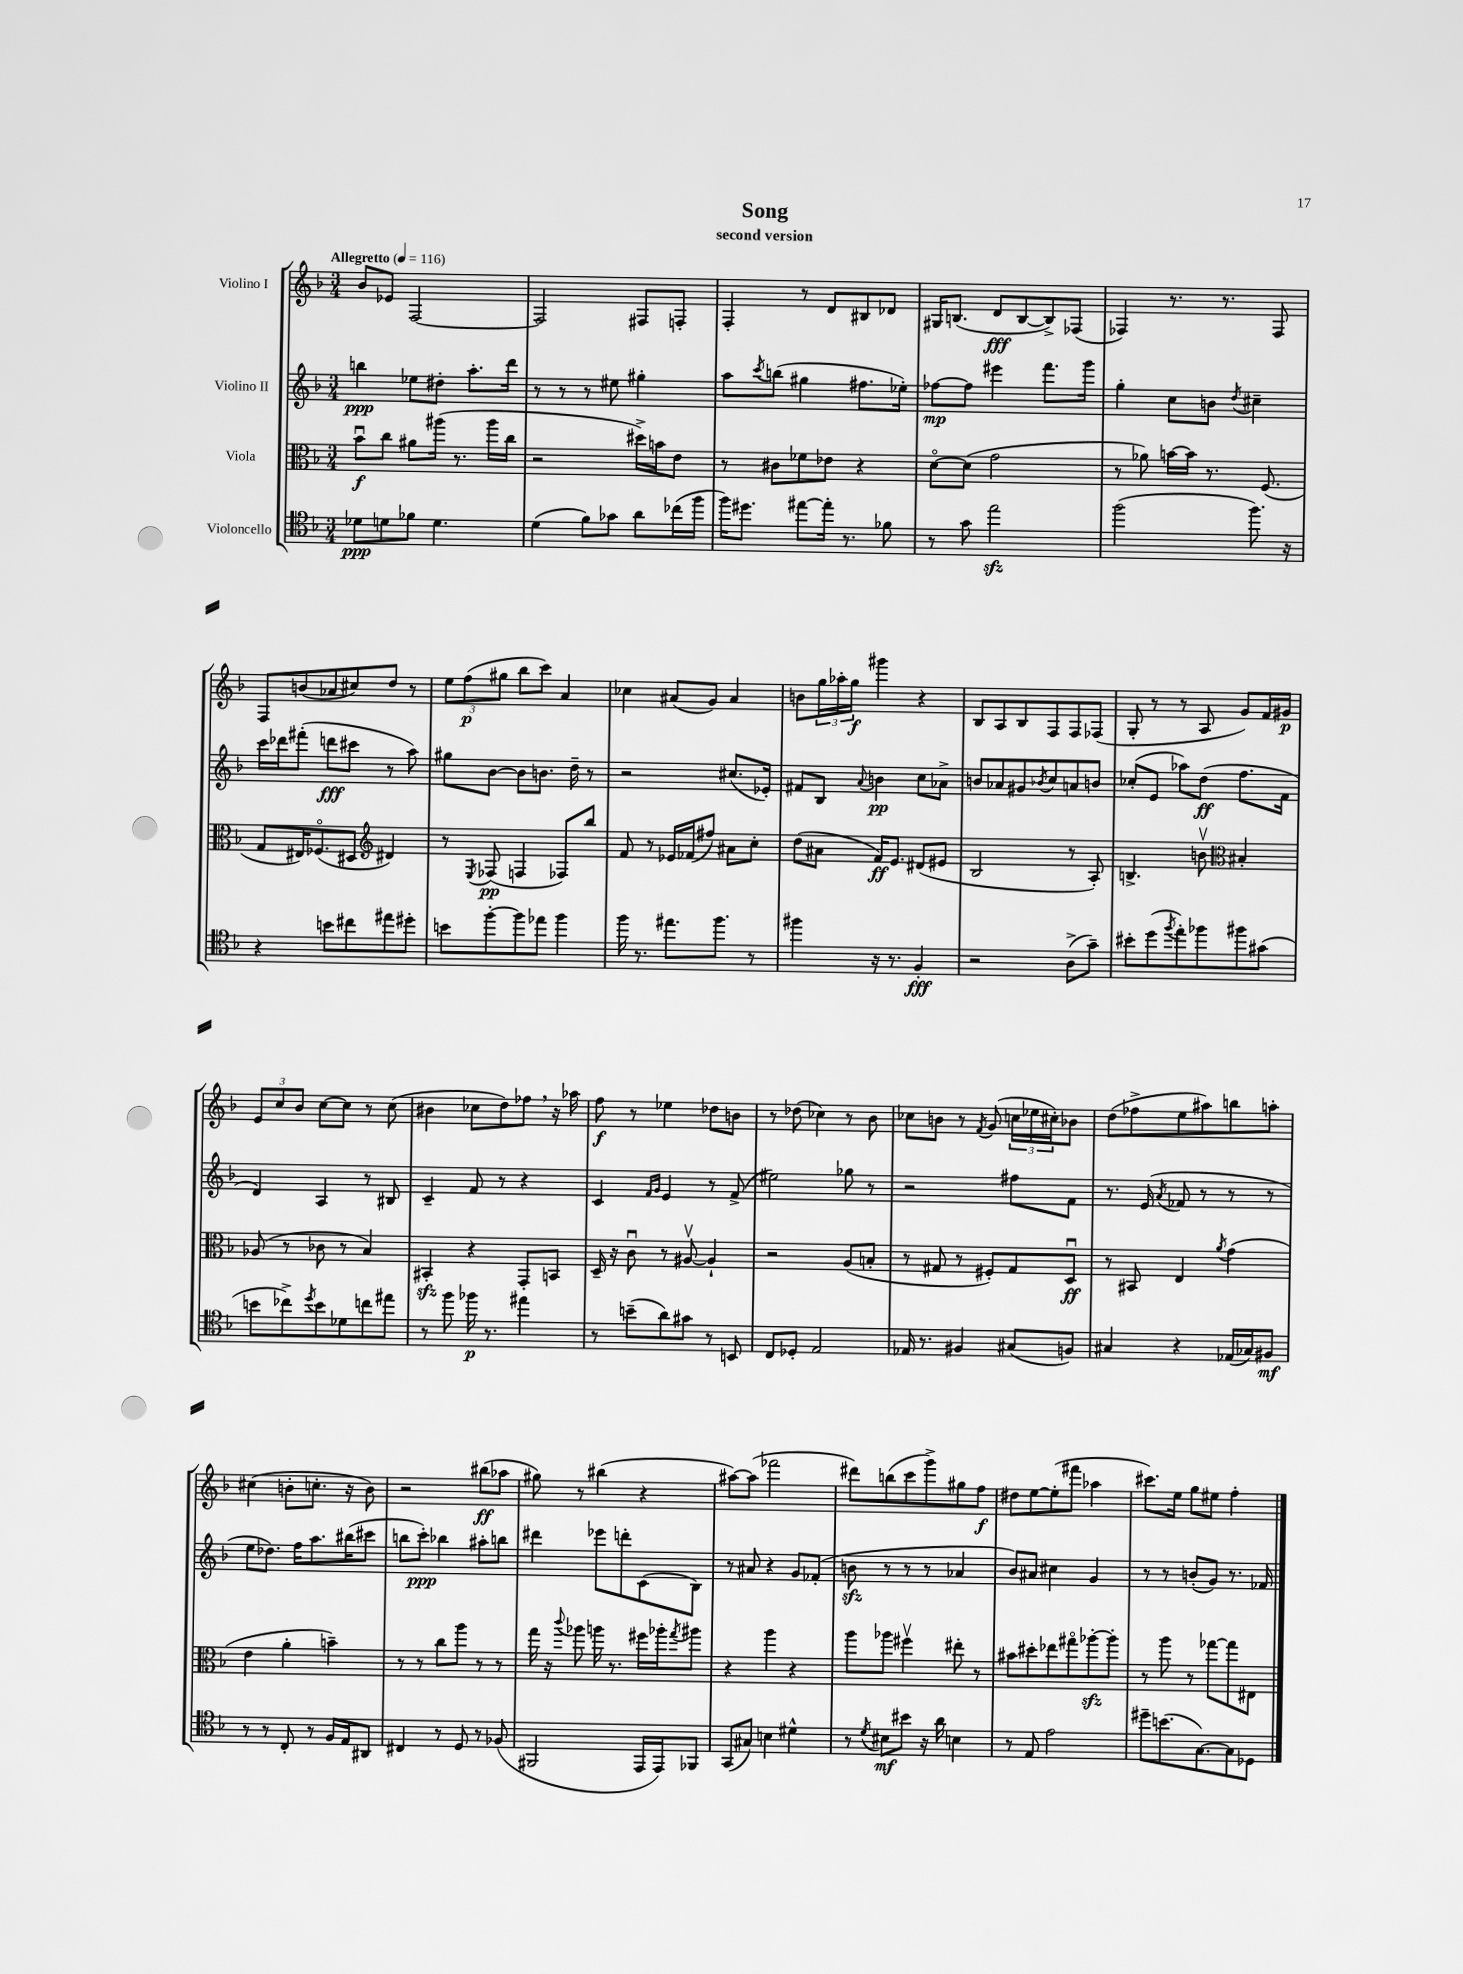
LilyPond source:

\header { title = "Song" subtitle = "second version" }
<<
\new StaffGroup <<
\new Staff = "s0" \with { instrumentName = "Violino I" } {
    \clef treble \key f \major \numericTimeSignature \time 3/4 \tempo "Allegretto" 4 = 116
    bes'8 ees'8 f2~ |
    f2 fis8 f8-. |
    f4-. r8 d'8 bis8 des'8 |
    gis16 b8.( d'8\fff b8~ b8->) fes8( |
    fes4) r8. r8. fes8 |
    f8 b'8( aes'8 cis''8) d''8 r8 |
    \tuplet 3/2 { e''8 f''8\p( gis''8 } bes''8 c'''8) a'4 |
    ces''4 ais'8( g'8) ais'4 |
    b'8 \tuplet 3/2 { g''16 aes''16-. g''16\f } gis'''4 r4 |
    bes8 a8 bes8 f8 f8 fes8( |
    g8-. r8 r8 a8 g'8) f'16 gis'16\p |
    \tuplet 3/2 { e'8 c''8 bes'8 } c''8~ c''8 r8 c''8( |
    bis'4 ces''8 d''8) fes''8 \breathe r16 aes''16 |
    f''8\f r8 ees''4 des''8 b'8 |
    r8 des''8( ces''4) r8 bes'8 |
    ces''8 b'8 r8 \acciaccatura { f'8 } g'8( \tuplet 3/2 { c''16 ees''16 cis''16-.) } bes'8 |
    d''8( fes''8-> e''8 ais''8) b''8 a''8-. |
    cis''4( b'8-. c''8.-. r16 b'8) |
    r2 bis''8\ff( aes''8 |
    gis''8) r8 bis''4( r4 |
    ais''8~) ais''8( fes'''2 |
    dis'''8) b''8( c'''8 g'''8->) gis''8 f''8\f |
    dis''8 e''8~ e''8-.( fis'''8 aes''4 |
    cis'''8.) e''16 g''8 eis''8 f''4-. \bar "|." |
}
\new Staff = "s1" \with { instrumentName = "Violino II" } {
    \clef treble \key f \major \numericTimeSignature \time 3/4
    b''4\ppp ees''8 dis''8-. a''8.-. d'''16 |
    r8 r8 r8 eis''8 gis''4-. |
    a''8 \acciaccatura { c'''8 } b''8( gis''4 fis''8. ees''16-.) |
    fes''8~\mp fes''8 eis'''4 f'''8. g'''16 |
    g''4-. c''8 b'8 \acciaccatura { d''8 } cis''4-- |
    c'''16 des'''16 fis'''8-.( d'''8\fff cis'''8 r8 a''8) |
    gis''8 bes'8~ bes'8 b'8. d''16-- r8 |
    r2 cis''8.( ees'16-.) |
    fis'8 bes8 \appoggiatura { a'8 } b'4\pp c''8 aes'8-> |
    b'8 aes'8 gis'8 \acciaccatura { bes'8 } c''8 a'8 b'8 |
    ces''8-.( e'8 aes''8) d''8\ff( f''8. f'16 |
    d'4) a4 r8 bis8 |
    c'4-- f'8 r8 r4 |
    c'4 \grace { f'16 g'16 } e'4 r8 f'8->( |
    eis''2) ges''8 r8 |
    r2 fis''8 f'8 |
    r8. e'16( \acciaccatura { a'8 } fes'8 r8 r8 r8 |
    e''8 des''8.) f''16 a''8. bis''16( cis'''8 |
    b''8 c'''8-.\ppp) bes''4 ais''8-. b''8 |
    dis'''4 ees'''8 d'''8-. c'8( bes8) |
    r8 ais'8 r4 g'8 fes'8-.( |
    b'8\sfz r8 r8 r8 aes'4 |
    bes'8) ais'8 cis''4 g'4 |
    r8 r8 b'8-.( g'8) r8. fes'16 \bar "|." |
}
\new Staff = "s2" \with { instrumentName = "Viola" } {
    \clef alto \key f \major \numericTimeSignature \time 3/4
    bes'8\downbow\f c''8 ais'8 ais''16( r8. ais''16 c''16 |
    r2 dis''16->) b'16 e'8 |
    r8 cis'8 fes'8 ees'8 r4 |
    d'8~\flageolet d'8( g'2 |
    r8 aes'8) b'16~ b'16 r8. f8.( |
    g8 eis16) fes8.\flageolet( dis8 \clef treble dis'4) |
    r8 \acciaccatura { e8 } fes8\pp( f4 fes8) bes''8 |
    f'8 r8 ees'16 fes'16( fis''8) ais'8 c''8-. |
    d''8( ais'8 f'16\ff) e'8. dis'8( eis'8 |
    bes2 r8 a8-.) |
    b4.-> b'8\upbow \clef alto bis4-. |
    aes8( r8 ces'8 r8 bes4) |
    bis,4-.\sfz r4 g,8-. b,8 |
    d16-- r16 c'8\downbow r8 ais8~\upbow ais4-! |
    r2 a8( b8-. |
    r8 gis8 r8 fis8-.) gis8 d8\downbow\ff |
    r8 bis,8 e4 \acciaccatura { a'8 } g'4( |
    e'4 a'4-. b'4--) |
    r8 r8 c''8 a''8 r8 r8 |
    g''16 r16 \appoggiatura { c'''8 } aes''8 a''16 r8. fis''16 aes''16-. \acciaccatura { g''8 } ais''8 |
    r4 a''4 r4 |
    a''8 aes''8 fis''4\upbow eis''8-. r8 |
    bis'8 dis''8-. ees''8 gis''8\flageolet aes''8~-.\sfz aes''8-. |
    r8 a''8 r8 ges''8~ ges''8 eis8 \bar "|." |
}
\new Staff = "s3" \with { instrumentName = "Violoncello" } {
    \clef tenor \key f \major \numericTimeSignature \time 3/4
    des'8\ppp d'8 fes'8 d'4. |
    d'4( f'8) ges'8 a'8 ces''16( f''16 |
    f''16) dis''8. eis''8~ eis''16-. r8. fes'8 |
    r8 g'8 e''2\sfz |
    f''2( f''8.) r16 |
    r4 b'8 cis''8 eis''8 dis''8-. |
    b'8 f''8~-. f''8 ees''8 f''4 |
    f''16 r8. eis''8. f''8. r8 |
    fis''4 r16 r8. f4-.\fff |
    r2 a8->( g'8--) |
    bis'8-. d''8( \acciaccatura { f''8 } e''8-.) fes''8 fis''8 gis'8( |
    b'8 ces''8->) \acciaccatura { d''8 } b'8 des'8 c''8 eis''8 |
    r8 f''8 fes''16\p r8. eis''4 |
    r8 b'8--( a'8) gis'8 r8 b,8 |
    c8 des8-. e2 |
    ees16 r8. fis4 gis8( f8) |
    gis4 r4 ees16( ges16) fis8\mf |
    r8 r8 c8-. r8 f16 e16 ais,8 |
    cis4 r8 d8 r8 fes8( |
    fis,2 e,16 e,16) fes,8 |
    g,8( gis8) b4 dis'4-^ |
    r8 \acciaccatura { d'8 } bis8\mf bis'8 r16 a'16 b4 |
    r8 e8 e'2 |
    dis''8-- b'8.( g8.~) g8 des8 \bar "|." |
}
>>
>>
\layout { \context { \Score \remove "Bar_number_engraver" } }
